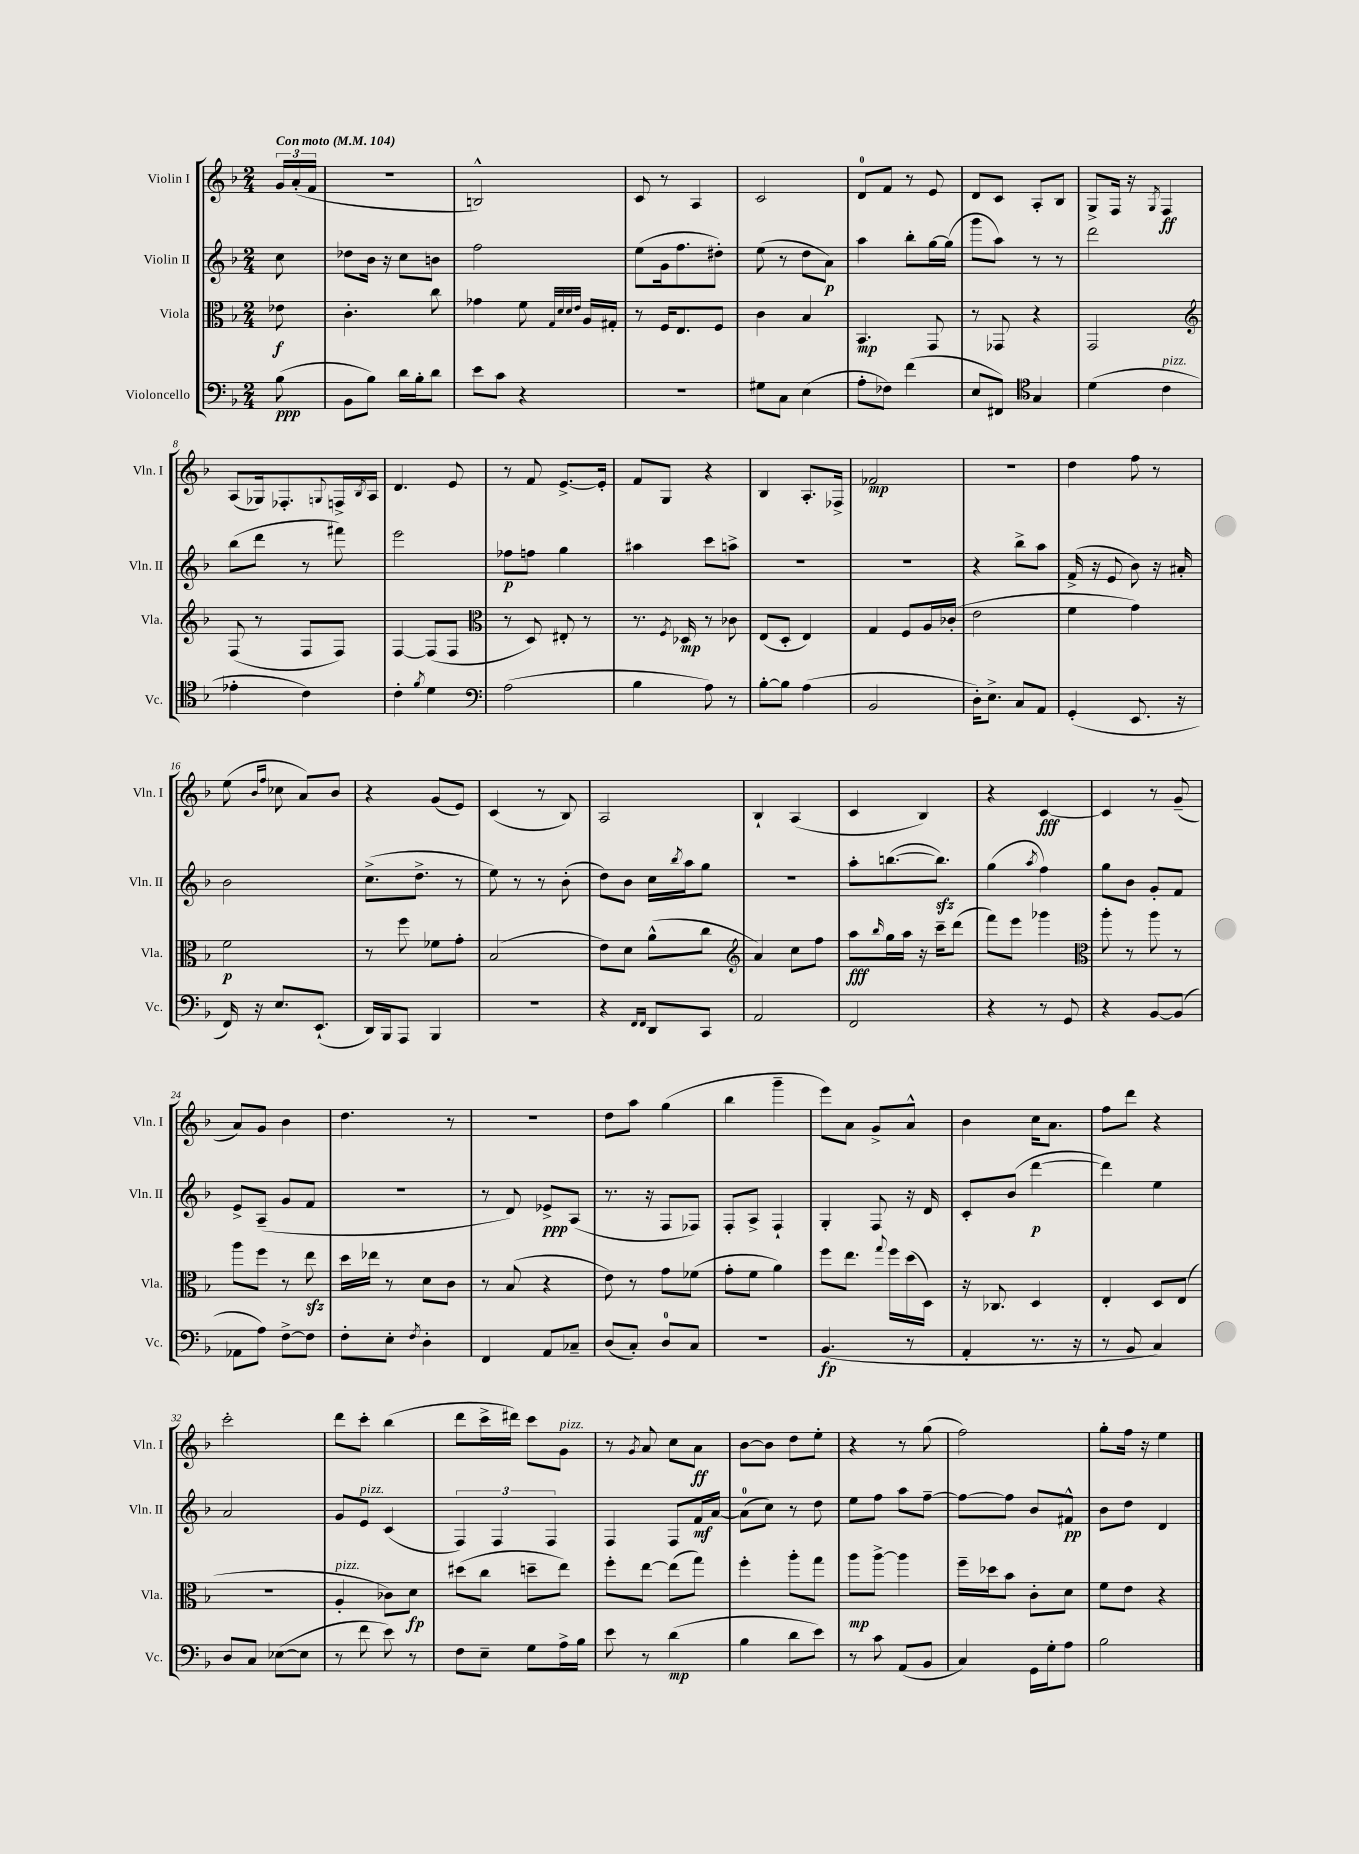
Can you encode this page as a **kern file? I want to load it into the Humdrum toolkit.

**kern	**kern	**kern	**kern
*staff4	*staff3	*staff2	*staff1
*clefF4	*clefC3	*clefG2	*clefG2
*k[b-]	*k[b-]	*k[b-]	*k[b-]
*M2/4	*M2/4	*M2/4	*M2/4
*MM104	*MM104	*MM104	*MM104
(8B-\	8e-\	8cc\	24g/LL
.	.	.	(24a'/
.	.	.	24f/JJ
=	=	=	=
8BB-\L	4.c'\	8dd-\L	2r
8B-\J)	.	16b-\Jk	.
.	.	16r	.
16d\LL	.	8cc\L	.
16B-'\J	.	.	.
8d\J	8cc\	8b\J	.
=	=	=	=
8e\L	4g-\	2ff\	2B^^/)
8c\J	.	.	.
4r	8f\	.	.
.	32qqG/LLL	.	.
.	32qqd/	.	.
.	32qqd/	.	.
.	32qqe/JJJ	.	.
.	16A/LL	.	.
.	16G#'/JJ	.	.
=	=	=	=
2r	8r	(8ee\L	8c/
.	16F/LK	16g\k	8r
.	8.E/	8.ff\	.
.	.	.	4A/
.	8F/J	8dd#'\J)	.
=	=	=	=
8G#\L	4c\	(8ee\	2c/
8C\J	.	8r	.
(4E\	4B-/	8dd\L	.
.	.	8a\J)	.
=	=	=	=
8A'\L	4.BB-/	4aa\	8d/L
8F-\J)	.	.	8f/J
(4f\	.	8bb-'\L	8r
.	8GG/	[16gg\L	8e/
.	.	(16gg\]JJ	.
=	=	=	=
8E/L	8r	8ggg\L	8d/L
8FF#/J)	8GG-/	8aa\J)	8c/J
*clefC4	*	*	*
4G/	4r	8r	8A'/L
.	.	8r	8B-/J
=	=	=	=
(4d\	2GG/	2ddd\	8G^/L
.	.	.	16F/Jk
.	.	.	16r
.	.	.	8qG/
4c\	.	.	4F/
=	=	=	=
*	*clefG2	*	*
4e-'\	(8F/	(8bb-\L	(8A/L
.	8r	8ddd\J	16G-/k)
.	.	.	8.F-'/
4c\)	8F/L	8r	.
.	.	.	8qqG/
.	8F/J)	8fff#\)	16F^/L
.	.	.	8qB-/
.	.	.	16A/JJ
=	=	=	=
4c'\	[4F/	2eee\	4.d/
8qf/	.	.	.
4d\	(8F/]L	.	.
.	8F/J	.	8e/
=	=	=	=
*clefF4	*clefC3	*	*
(2A\	8r	8ff-\L	8r
.	8D/)	8ff\J	8f/
.	8E#'/	4gg\	[8.e^/L
.	8r	.	.
.	.	.	16e'/]Jk
=	=	=	=
4B-\	8.r	4aa#\	8f/L
.	.	.	8G/J
.	8qF/	.	.
.	16D-/	.	.
8A\)	8r	8ccc\L	4r
8r	8c-\	8aa^\J	.
=	=	=	=
[8B-'\L	(8E/L	2r	4B-/
8B-\]J	8D'/J	.	.
(4A\	4E/)	.	8.A'/L
.	.	.	16F-^/Jk
=	=	=	=
2BB-/	4G/	2r	2f-/
.	8F/L	.	.
.	16A/L	.	.
.	(16c-'/JJ	.	.
=	=	=	=
16D'\LK)	2e\	4r	2r
8.E^\J	.	.	.
8C/L	.	8bb-^\L	.
8AA/J	.	8aa\J	.
=	=	=	=
(4GG'/	4f\	(16f^/	4dd\
.	.	16r	.
.	.	8e/	.
8.EE/	4g\)	8b-\)	8ff\
.	.	16r	8r
16r	.	16a#'/	.
=	=	=	=
16FF/)	2f\	2b-\	(8ee\
16r	.	.	.
.	.	.	16qqb-/LL
.	.	.	16qqff/JJ
8.E/L	.	.	8cc-\
.	.	.	8a/L)
(8.EE`/J	.	.	.
.	.	.	8b-/J
=	=	=	=
16DD/LL)	8r	(8.cc^\L	4r
16BBB-/J	.	.	.
8AAA/J	8ff\	.	.
.	.	8.dd^\J	.
4BBB-/	8f-\L	.	(8g/L
.	8g'\J	8r	8e/J)
=	=	=	=
2r	(2B-/	8ee\)	(4c/
.	.	8r	.
.	.	8r	8r
.	.	(8b-'\	8B-/)
=	=	=	=
4r	8e\L)	8dd\L)	2A/
.	8d\J	8b-\J	.
16qqFF/LL	.	.	.
16qqFF/JJ	.	.	.
8DD/L	(8a^^\L	16cc\LL	.
.	.	8qbb-/	.
.	.	16aa\J	.
8CC/J	8cc\J	8gg\J	.
=	=	=	=
*	*clefG2	*	*
2AA/	4a/)	2r	4B-`/
.	8cc\L	.	(4A/
.	8ff\J	.	.
=	=	=	=
2FF/	8aa\L	8aa'\L	4c/
.	16qqbb-/	.	.
.	16gg\L	([8.bb\	.
.	16aa\JJ	.	.
.	16r	.	4B-/)
.	16ccc~\LK	8.bb\]J)	.
.	(8ddd\J	.	.
=	=	=	=
4r	8fff\L)	(4gg\	4r
.	8eee\J	.	.
.	.	8qaa/	.
8r	4ggg-\	4ff\)	[4c/
8GG/	.	.	.
=	=	=	=
*	*clefC3	*	*
4r	8aa'\	8gg\L	4c/]
.	8r	8b-\J	.
[8BB-/L	8aa\	8g'/L	8r
(8BB-/]J	8r	8f/J	(8g~/
=	=	=	=
8AA-\L	8aa\L	8e^/L	8a/L)
8A\J)	8ff\J	(8A~/J	8g/J
[8F^\L	8r	8g/L	4b-\
8F\]J	8ee\	8f/J	.
=	=	=	=
8F'\L	16dd\LL	2r	4.dd\
.	16ee-\JJ	.	.
8E'\J	8r	.	.
8qF/	.	.	.
4D'\	8d\L	.	.
.	8c\J	.	8r
=	=	=	=
4FF/	8r	8r	2r
.	(8B-/	8d/)	.
8AA/L	4r	8e-^/L	.
8C-~/J	.	(8A/J	.
=	=	=	=
(8D/L	8e\)	8.r	8dd\L
8C'/J)	8r	.	8aa\J
.	.	16r	.
8D/L	8g\L	8F/L	(4gg\
8C/J	(8f-\J	8F-/J)	.
=	=	=	=
2r	8g'\L	8F'/L	4bb-\
.	8f\J	8A^/J	.
.	4a\)	4F`/	4ggg~\
=	=	=	=
(4.BB-/	8ff\L	4G'/	8eee\L)
.	8.ee\J	.	8a\J
.	.	8F/	8g^/L
.	8qqgg/	.	.
.	16ff\LL	.	.
8r	(16dd\	16r	8a^^/J
.	16D\JJ)	16d/	.
=	=	=	=
4AA'/	16r	8c'/L	4b-\
.	8.C-/	.	.
.	.	(8b-/J	.
8.r	4D/	[4ddd\	16cc\LK
.	.	.	8.a\J
16r	.	.	.
=	=	=	=
8r	4E'/	4ddd\])	8ff\L
8BB-/	.	.	8ddd\J
4C/)	8D/L	4ee\	4r
.	(8E/J	.	.
=	=	=	=
8D/L	2r	2a/	2ccc'\
8C/J	.	.	.
([8E-\L	.	.	.
8E-\]J	.	.	.
=	=	=	=
8r	4A'/	8g/L	8ddd\L
8f\	.	8e/J	8ccc'\J
8e\)	8c-\L)	(4c/	(4bb-\
8r	8d\J	.	.
=	=	=	=
8F\L	(8dd#\L	6F/)	8ddd\L
8E~\J	8cc\J	.	16ccc^\L
.	.	6F/	.
.	.	.	16ddd#\JJ)
8G\L	8dd~\L	.	8ccc\L
.	.	6F/	.
16A^\L	8ee\J)	.	8g\J
16B-\JJ	.	.	.
=	=	=	=
8e\	8ff'\L	4F/	8r
.	.	.	8qg/
8r	[8ee\J	.	8a/
(4d\	(8ee\]L	8F/L	8cc\L
.	8gg\J)	16f/L	8a\J
.	.	[16a/JJ	.
=	=	=	=
4B-\	4ff'\	(8a\]L	[8b-\L
.	.	8cc\J)	8b-\]J
8d\L	8aa'\L	8r	8dd\L
8e\J)	8gg\J	8dd\	8ee'\J
=	=	=	=
8r	8aa\L	8ee\L	4r
8c\	[8aa^\J	8ff\J	.
(8AA/L	4aa\]	8aa\L	8r
8BB-/J	.	[8ff~\J	(8gg\
=	=	=	=
4C/)	16ff~\LL	8ff\_L	2ff\)
.	16dd-\J	.	.
.	8b-\J	8ff\]J	.
16GG\LL	8c'\L	8b-/L	.
16G'\J	.	.	.
8A\J	8d\J	8f#^^/J	.
=	=	=	=
2B-\	8f\L	8b-\L	8gg'\L
.	8e\J	8dd\J	16ff\Jk
.	.	.	16r
.	4r	4d/	4ee\
==	==	==	==
*-	*-	*-	*-
